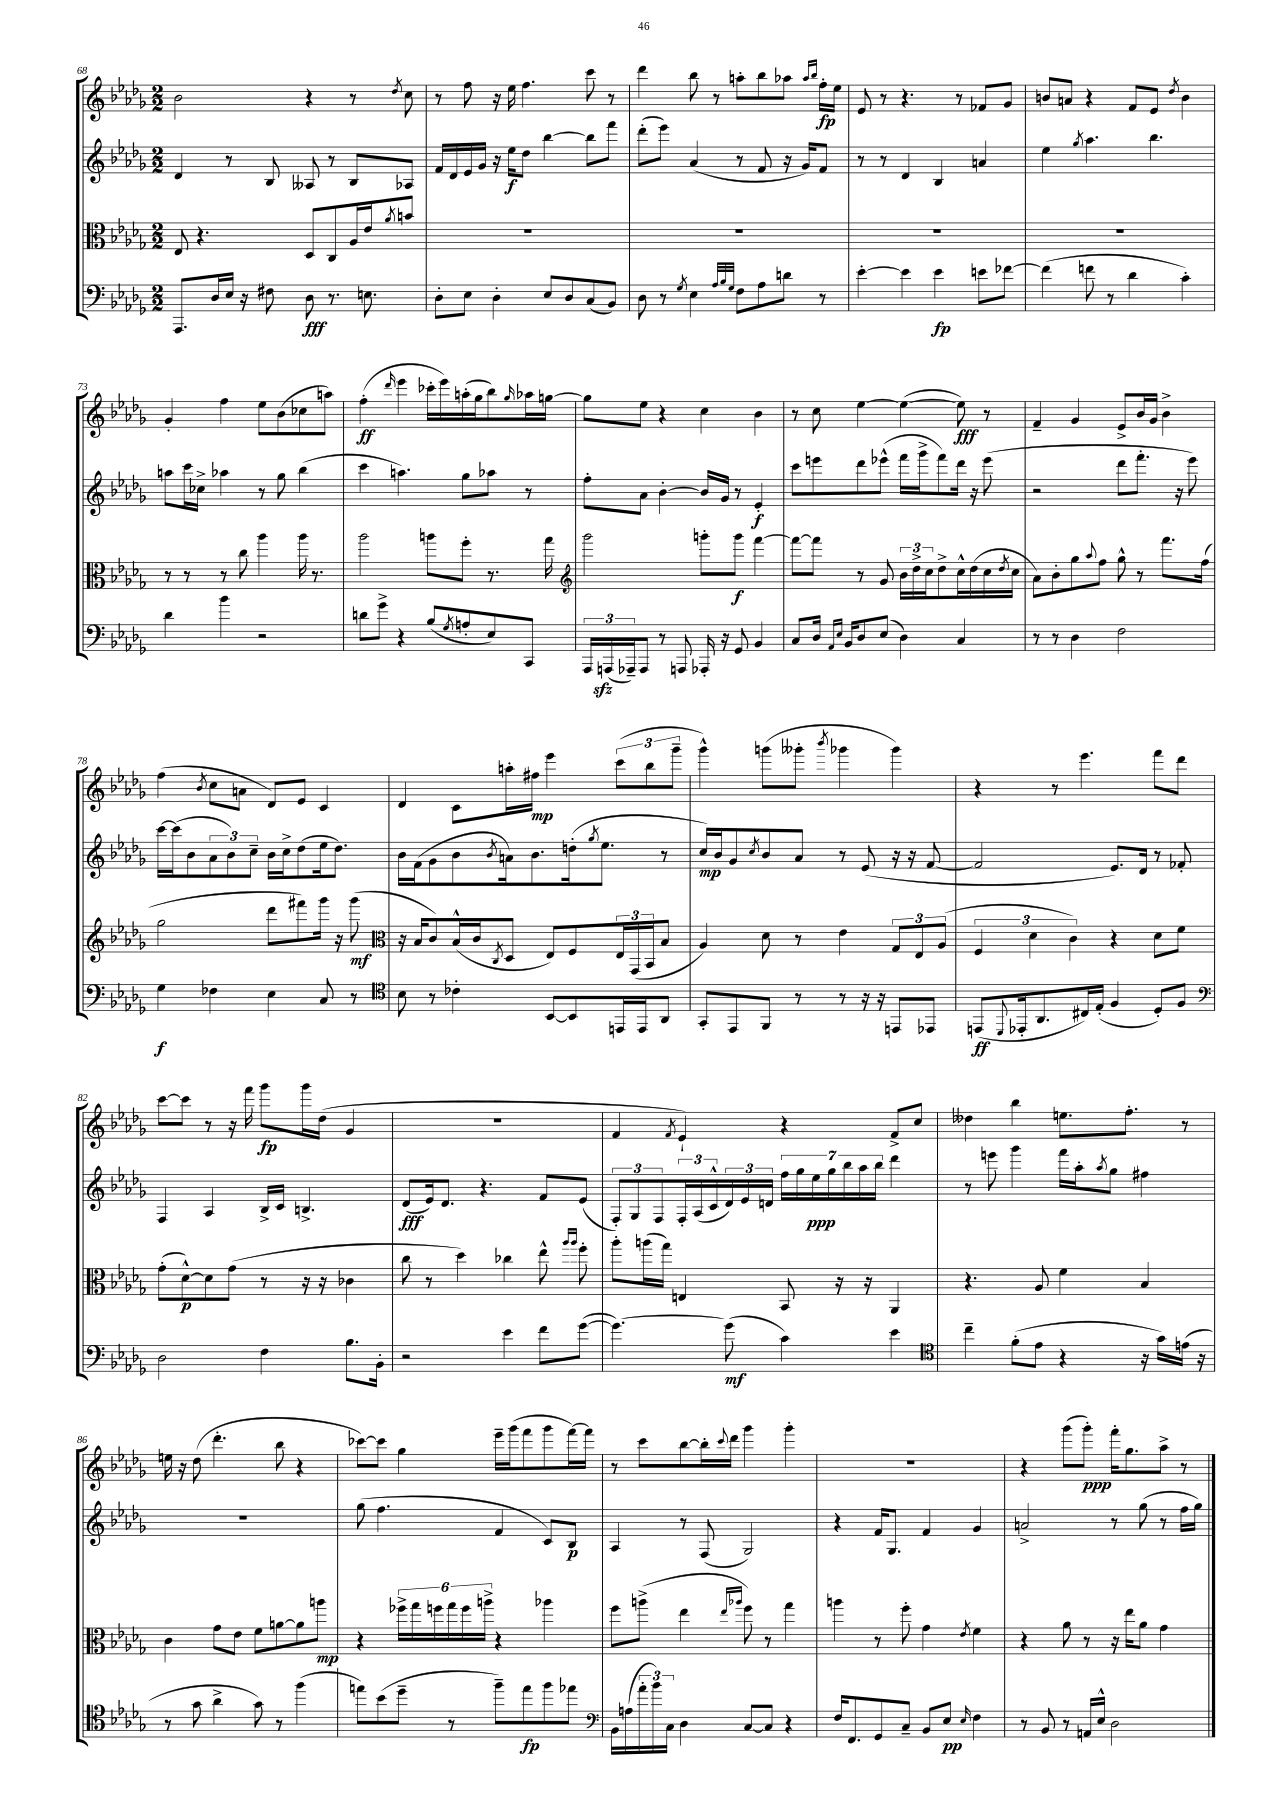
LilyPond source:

<<
\new StaffGroup <<
\new Staff = "s0" {
    \clef treble \key des \major \numericTimeSignature \time 2/2
    bes'2 r4 r8 \acciaccatura { des''8 } c''8 |
    r8 f''8 r16 ees''16 f''4. c'''8 r8 |
    des'''4 bes''8 r8 a''8-. bes''8 aes''8 \grace { aes''16 bes''16 } f''16-.\fp ees''16 |
    ees'8 r8 r4. r8 fes'8 ges'8 |
    b'8 a'8 r4 f'8 ees'8 \acciaccatura { des''8 } b'4 |
    ges'4-. f''4 ees''8 bes'8( ces''8 a''8) |
    f''4-.\ff( \grace { des'''16 } ees'''4 ces'''16-. ees'''16) a''16-.( ges''16 bes''8) \grace { ges''16 } aes''16 g''16~ |
    g''8 ees''8 r4 c''4 bes'4 |
    r8 c''8 ees''4~ ees''4~( ees''8\fff) r8 |
    f'4-- ges'4 ees'8-> bes'16 ges'16 bes'4-> |
    f''4( \acciaccatura { bes'8 } c''8 a'8 des'8) ees'8 c'4 |
    des'4 c'8 a''16-. fis''16\mp ees'''4 \tuplet 3/2 { c'''8( bes''8 ges'''8-- } |
    ges'''4-^) g'''8( geses'''8-. \acciaccatura { bes'''8 } ges'''4 ges'''4) |
    r4 r8 ees'''4. f'''8 des'''8 |
    c'''8~ c'''8 r8 r16 f'''16 ges'''8\fp ges'''16 des''16( ges'4 |
    R1 |
    f'4 \acciaccatura { f'8 } ees'4-!) r4 f'8-> c''8 |
    deses''4 bes''4 e''8. f''8.-. r8 |
    e''16 r16 des''8( des'''4.-. bes''8 r4 |
    ces'''8~) ces'''8 ges''4 ees'''16-- ges'''16( f'''8 ges'''8 f'''16~) f'''16 |
    r8 c'''8 bes''8~ bes''16-. \appoggiatura { c'''8 } des'''16 ges'''4 ges'''4-. |
    R1 |
    r4 ges'''8( ges'''8-.\ppp) f'''16-. ges''8. aes''8-> r8 \bar "|." |
}
\new Staff = "s1" {
    \clef treble \key des \major \numericTimeSignature \time 2/2
    des'4 r8 bes8 aeses8 r8 bes8 aes8 |
    f'16 des'16 ees'16 ges'16 r16 ees''16\f des''8 bes''4~ bes''8 f'''8 |
    des'''8-.( ees'''8) aes'4( r8 f'8 r16 ges'16) f'8 |
    r8 r8 des'4 bes4 a'4 |
    ees''4 \acciaccatura { ges''8 } aes''4. bes''4. |
    a''8 c'''16 ces''16-> aes''4 r8 ges''8 bes''4( |
    c'''4 a''4.) ges''8 aes''8 r8 |
    f''8-. aes'8 bes'4~-. bes'16 ges'16 r8 ees'4-.\f |
    c'''8 e'''8 des'''8 ees'''8-^( f'''16 ges'''16-> f'''8) des'''16 r16 ees'''8( |
    r2 des'''8 f'''8.-. r16 ees'''8) |
    c'''16~ c'''16( bes'8 \tuplet 3/2 { aes'8 bes'8) c''8-- } bes'16 c''16-> des''8( ees''16 des''8.) |
    bes'16 f'16( ges'8 bes'8 \acciaccatura { bes'8 } a'16) bes'8. d''16-.( \acciaccatura { ges''8 } ees''8. r8 |
    c''16\mp) bes'16 ges'8 \acciaccatura { c''8 } bes'8 aes'8 r8 ees'8( r16 r16 f'8~ |
    f'2 ees'8.) des'16 r8 fes'8-. |
    f4 aes4 bes16-> c'16 b4.-> |
    des'8\fff( ees'16) des'8. r4. f'8 ees'8( |
    \tuplet 3/2 { f8-.) ges8 f8 } \tuplet 3/2 { f16-. aes16( c'16-^ } \tuplet 3/2 { des'16) ees'16 d'16 } \tuplet 7/4 { f''16 ges''16 ees''16\ppp ges''16 bes''16 aes''16 bes''16 } des'''4 |
    r8 e'''8 ges'''4 f'''16 aes''16-. \acciaccatura { aes''8 } ges''8 fis''4 |
    R1 |
    ges''8( f''4. f'4 c'8) bes8\p |
    aes4 r8 f8( ges2) |
    r4 f'16 ges8. f'4 ges'4 |
    a'2-> r8 ges''8( r8 f''16 ges''16) \bar "|." |
}
\new Staff = "s2" {
    \clef alto \key des \major \numericTimeSignature \time 2/2
    ees8 r4. des8 c8 aes16 ees'16 \acciaccatura { aes'8 } b'8 |
    R1 |
    R1 |
    R1 |
    R1 |
    r8 r8 r8 c''8 aes''4 aes''16 r8. |
    aes''2 a''8 f''8-. r8. ges''16 |
    \clef treble ges'''2 g'''8-. g'''8\f f'''4~ |
    f'''8~ f'''8 r8 ges'8 \tuplet 3/2 { bes'16 des''16-> c''16 } des''8-> c''16-^ des''16( c''16 \acciaccatura { des''8 } c''16 |
    aes'8) bes'8-. ges''8 \appoggiatura { aes''8 } f''8 ges''8-^ r8 f'''8. f''16( |
    ges''2 des'''8 fis'''8) ges'''16 r16 ges'''8\mf( |
    \clef alto r16 bes16 c'8) bes16-^( c'16 \acciaccatura { c8 } des8 ees8) f8 \tuplet 3/2 { ees16 ges,16( bes,16 } bes8 |
    aes4) des'8 r8 ees'4 \tuplet 3/2 { ges8 ees8 aes8( } |
    \tuplet 3/2 { f4 des'4 c'4) } r4 des'8 f'8 |
    ges'8-.( des'8~-^\p) des'8 ges'8( r8 r16 r16 ces'4 |
    c''8 r8 des''4) ces''4 ees''8-^ \grace { aes''16 aes''16 } f''8-. |
    aes''8-. a''16( ges''16) e4 bes,8 r16 r16 aes,4 |
    r4. aes8 f'4 bes4 |
    c'4 ges'8 ees'8 f'8 a'8~ a'8 a''8\mp |
    r4 \tuplet 6/4 { fes''16-> ges''16 f''16 ges''16 f''16 a''16-> } r4 aes''4 |
    f''8 a''8->( ees''4 \grace { ees''16 aes''16 } f''8) r8 ges''4 |
    a''4 r8 f''8-. ges'4 \acciaccatura { ees'8 } f'4 |
    r4 aes'8 r8 r16 ees''16 aes'8 ges'4 \bar "|." |
}
\new Staff = "s3" {
    \clef bass \key des \major \numericTimeSignature \time 2/2
    aes,,8. des16 ees16 r16 fis8 des8\fff r8. e8. |
    des8-. ees8 des4-. ees8 des8 c8( bes,8) |
    des8 r8 \acciaccatura { ges8 } ees4 \grace { aes32 bes32 ges32 } f8 aes8 d'8 r8 |
    ees'4~-. ees'4 ees'4\fp e'8 fes'8~ |
    fes'4( f'8 r8 des'4 c'4-.) |
    des'4 bes'4 r2 |
    d'8 ges'8-> r4 bes8( \acciaccatura { ges8 } a8-. ees8) c,8 |
    \tuplet 3/2 { aes,,16 a,,16\sfz( aes,,16--) } aes,,8 r8 a,,8 aes,,16-. r16 ges,8 bes,4 |
    c8 des16 \grace { aes,16 ees16 } bes,16 des8 ees8( des4) c4 |
    r8 r8 des4 f2 |
    ges4\f fes4 ees4 c8 r8 |
    \clef tenor bes8 r8 ces'4-. bes,8~ bes,8 e,16 e,16 aes,8 |
    ges,8-. ees,8 f,8 r8 r8 r16 r16 e,8 ees,8 |
    e,8\ff( \appoggiatura { des,8 } ees,16-. aes,8. cis16) ees16-.( f4 des8-.) f8 |
    \clef bass des2 f4 bes8. bes,16-. |
    r2 ees'4 f'8 ges'8~( |
    ges'4.~) ges'8\mf( c'4) ees'4 |
    \clef tenor c''4-- f'8-.( ees'8 r4 r16 ges'16) e'16( r16 |
    r8 ges'8 aes'4-> ges'8) r8 f''4( |
    e''8) bes'8( des''8-- r8 f''8--) e''8\fp f''8 ees''8 |
    \clef bass bes,16 a16( \tuplet 3/2 { aes'16-. bes'16) c16 } des4 c8~ c8 r4 |
    f16 f,8. ges,8 c8-- bes,8 ees8\pp \grace { ees16 } f4 |
    r8 bes,8 r8 a,16 ees16-^ des2 \bar "|." |
}
>>
>>
\layout { \context { \Score currentBarNumber = #68 } }
